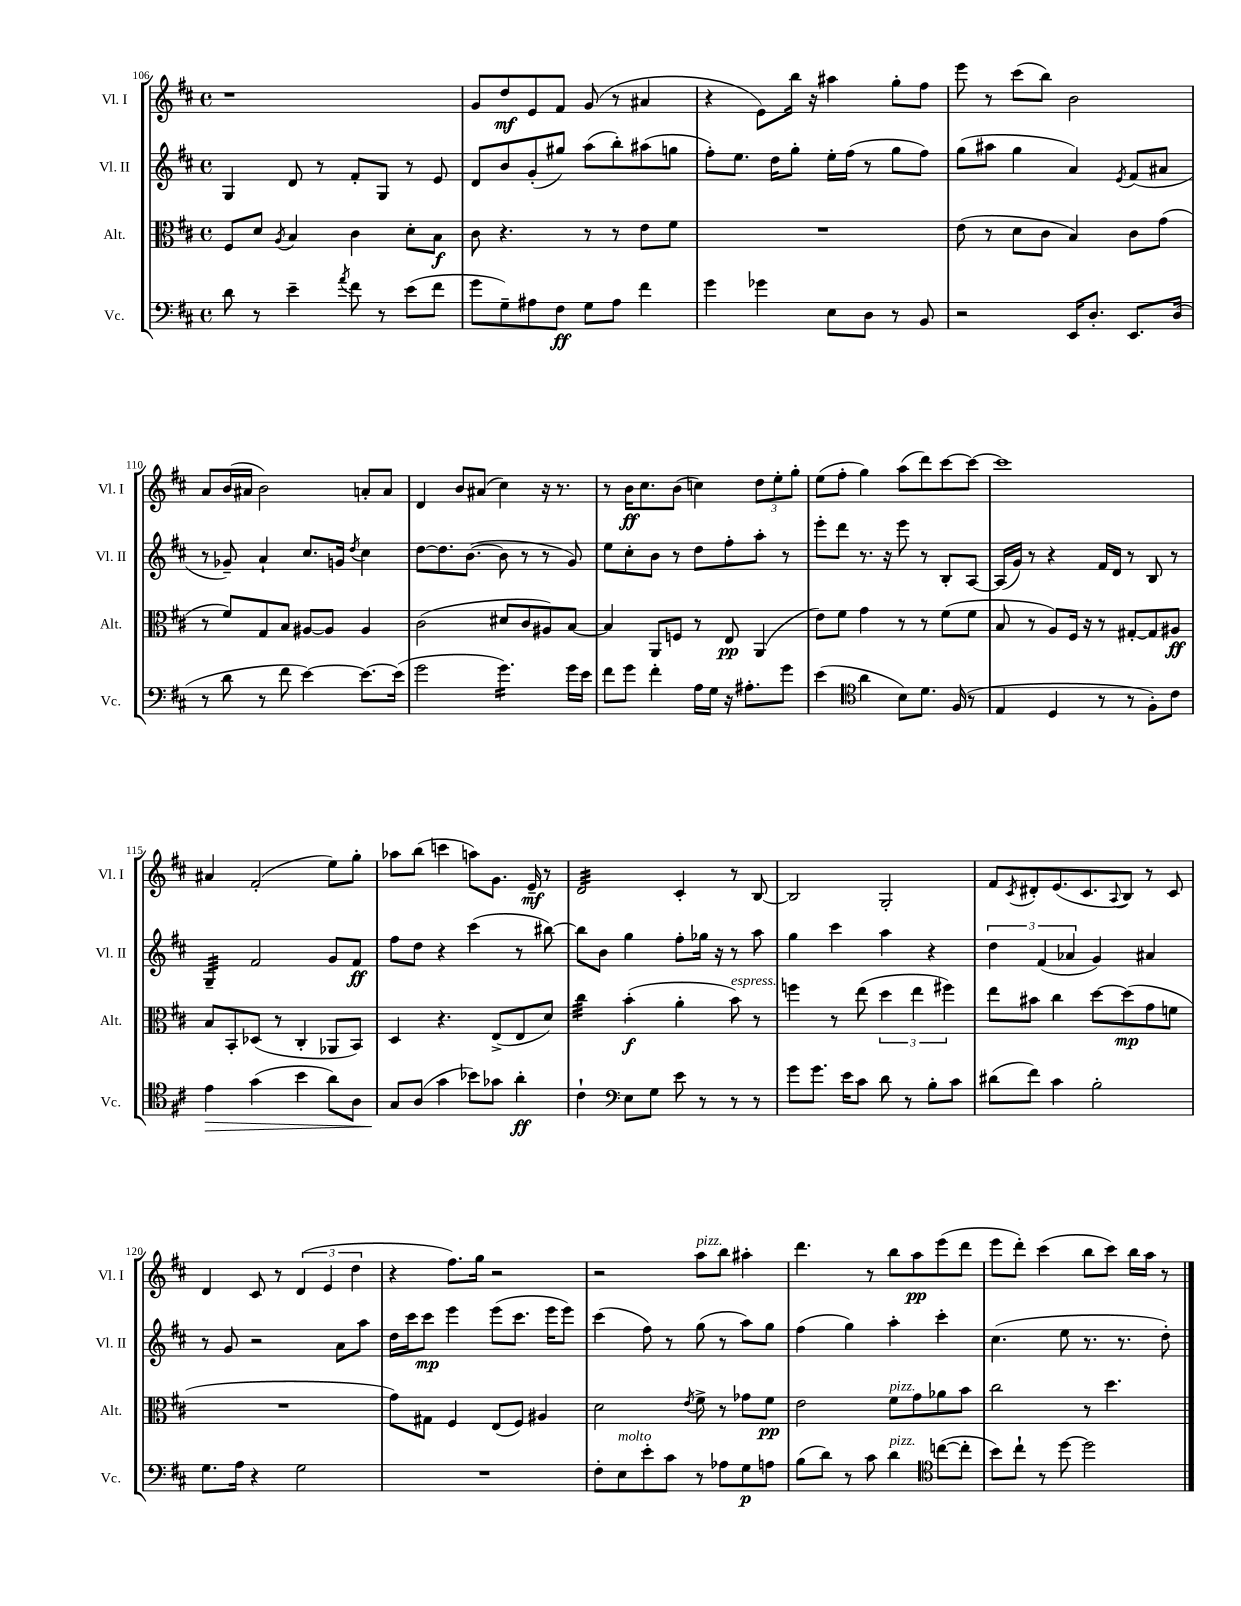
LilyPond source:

<<
\new StaffGroup <<
\new Staff = "s0" \with { instrumentName = "Vl. I" shortInstrumentName = "Vl. I" } {
    \clef treble \key d \major \defaultTimeSignature \time 4/4
    r1 |
    g'8 d''8\mf e'8 fis'8 g'8( r8 ais'4 |
    r4 e'8) b''16 r16 ais''4 g''8-. fis''8 |
    e'''8 r8 cis'''8( b''8) b'2 |
    a'8 b'16( ais'16 b'2) a'8-. a'8 |
    d'4 b'8 ais'8( cis''4) r16 r8. |
    r8 b'16\ff cis''8. b'8( c''4) \tuplet 3/2 { d''8 e''8-. g''8-. } |
    e''8( fis''8-. g''4) a''8( d'''8) cis'''8~ cis'''8~ |
    cis'''1 |
    ais'4 fis'2-.( e''8) g''8-. |
    aes''8 b''8( c'''4 a''8) g'8. e'16--\mf r8 |
    d'2:32 cis'4-. r8 b8~ |
    b2 g2-. |
    fis'8 \acciaccatura { cis'8 } dis'8-. e'8.( cis'8. \appoggiatura { a8 } b8) r8 cis'8 |
    d'4 cis'8 r8 \tuplet 3/2 { d'4( e'4 d''4 } |
    r4 fis''8.) g''16 r2 |
    r2 a''8^\markup { \italic "pizz." } b''8 ais''4-. |
    d'''4. r8 b''8 a''8\pp e'''8( d'''8 |
    e'''8 d'''8-.) cis'''4( b''8 cis'''8) b''16 a''16 r8 \bar "|." |
}
\new Staff = "s1" \with { instrumentName = "Vl. II" shortInstrumentName = "Vl. II" } {
    \clef treble \key d \major \defaultTimeSignature \time 4/4
    g4 d'8 r8 fis'8-. g8 r8 e'8 |
    d'8 b'8 g'8-.( gis''8) a''8( b''8-.) ais''8( g''8 |
    fis''8-.) e''8. d''16 g''8-. e''16-. fis''16( r8 g''8 fis''8) |
    g''8( ais''8 g''4 a'4) \acciaccatura { e'8 } fis'8( ais'8 |
    r8 ges'8--) a'4-! cis''8. g'16 \acciaccatura { d''8 } cis''4 |
    d''8~ d''8. b'8.~( b'8 r8 r8 g'8) |
    e''8 cis''8-. b'8 r8 d''8 fis''8-. a''8-. r8 |
    e'''8-. d'''8 r8. r16 e'''8 r8 b8-. a8~ |
    a16( g'16) r8 r4 fis'16 d'16 r8 b8 r8 |
    g4:32-- fis'2 g'8 fis'8\ff |
    fis''8 d''8 r4 cis'''4( r8 bis''8~) |
    bis''8 b'8 g''4 fis''8-. ges''16 r16 r8 a''8 |
    g''4 cis'''4 a''4 r4 |
    \tuplet 3/2 { d''4 fis'4( aes'4 } g'4) ais'4 |
    r8 g'8 r2 a'8 a''8 |
    d''16 cis'''16 cis'''8\mp e'''4 e'''8( cis'''8. e'''16 e'''8) |
    cis'''4( fis''8) r8 g''8( r8 a''8) g''8 |
    fis''4( g''4) a''4-. cis'''4-. |
    cis''4.( e''8 r8. r8. d''8-.) \bar "|." |
}
\new Staff = "s2" \with { instrumentName = "Alt." shortInstrumentName = "Alt." } {
    \clef alto \key d \major \defaultTimeSignature \time 4/4
    fis8 d'8 \acciaccatura { a8 } b4 cis'4 d'8-. b8\f |
    cis'8 r4. r8 r8 e'8 fis'8 |
    R1 |
    e'8( r8 d'8 cis'8 b4) cis'8 g'8( |
    r8 fis'8) g8 b8 ais8~ ais8 ais4 |
    cis'2( dis'8 cis'8 ais8) b8~ |
    b4 a,8 f8 r8 e8\pp a,4( |
    e'8) fis'8 g'4 r8 r8 fis'8( fis'8 |
    b8 r8 a8) fis16 r16 r8 gis8~-. gis8 ais8\ff |
    b8 b,8-. des8( r8 cis4-. aes,8 b,8) |
    d4 r4. e8->( e8 d'8) |
    cis''4:32 b'4-.\f( a'4-. b'8^\markup { \italic "espress." }) r8 |
    f''4 r8 e''8( \tuplet 3/2 { d''4 e''4 fis''4) } |
    e''8 bis'8 cis''4 d''8~ d''8\mp( g'8 f'8 |
    R1 |
    g'8) gis8 fis4 e8( fis8) ais4 |
    d'2 \acciaccatura { e'8 } fis'8-> r8 ges'8 fis'8\pp |
    e'2 fis'8^\markup { \italic "pizz." } g'8 aes'8 b'8 |
    cis''2 r8 d''4. \bar "|." |
}
\new Staff = "s3" \with { instrumentName = "Vc." shortInstrumentName = "Vc." } {
    \clef bass \key d \major \defaultTimeSignature \time 4/4
    d'8 r8 e'4-- \acciaccatura { a'8 } fis'8 r8 e'8( fis'8 |
    g'8 g8--) ais8 fis8\ff g8 ais8 fis'4 |
    g'4 ges'4 e8 d8 r8 b,8 |
    r2 e,16 d8.-. e,8. d16( |
    r8 d'8 r8 fis'8 e'4~) e'8.~ e'16( |
    g'2 g'4.:16) g'16 e'16 |
    fis'8 g'8 fis'4-. a16 g16 r16 ais8.-. g'8 |
    e'4( \clef tenor a'4 b8) d'8. fis16( r8 |
    e4 d4 r8 r8 fis8-.) cis'8 |
    e'4\> g'4( b'4 a'8) a8 |
    g8\! a8( g'4 bes'8) ges'8 a'4-.\ff |
    cis'4-! \clef bass e8 g8 e'8 r8 r8 r8 |
    g'8 g'8. e'16 cis'8 d'8 r8 b8-. cis'8 |
    dis'8( fis'8) cis'4 b2-. |
    g8. a16 r4 g2 |
    R1 |
    fis8-. e8^\markup { \italic "molto" } e'8-. cis'8 r8 aes8 g8\p a8 |
    b8( d'8) r8 cis'8 d'4^\markup { \italic "pizz." } \clef tenor c''8~( c''8-. |
    b'8) cis''8-! r8 d''8~ d''2 \bar "|." |
}
>>
>>
\layout { \context { \Score currentBarNumber = #106 } }
